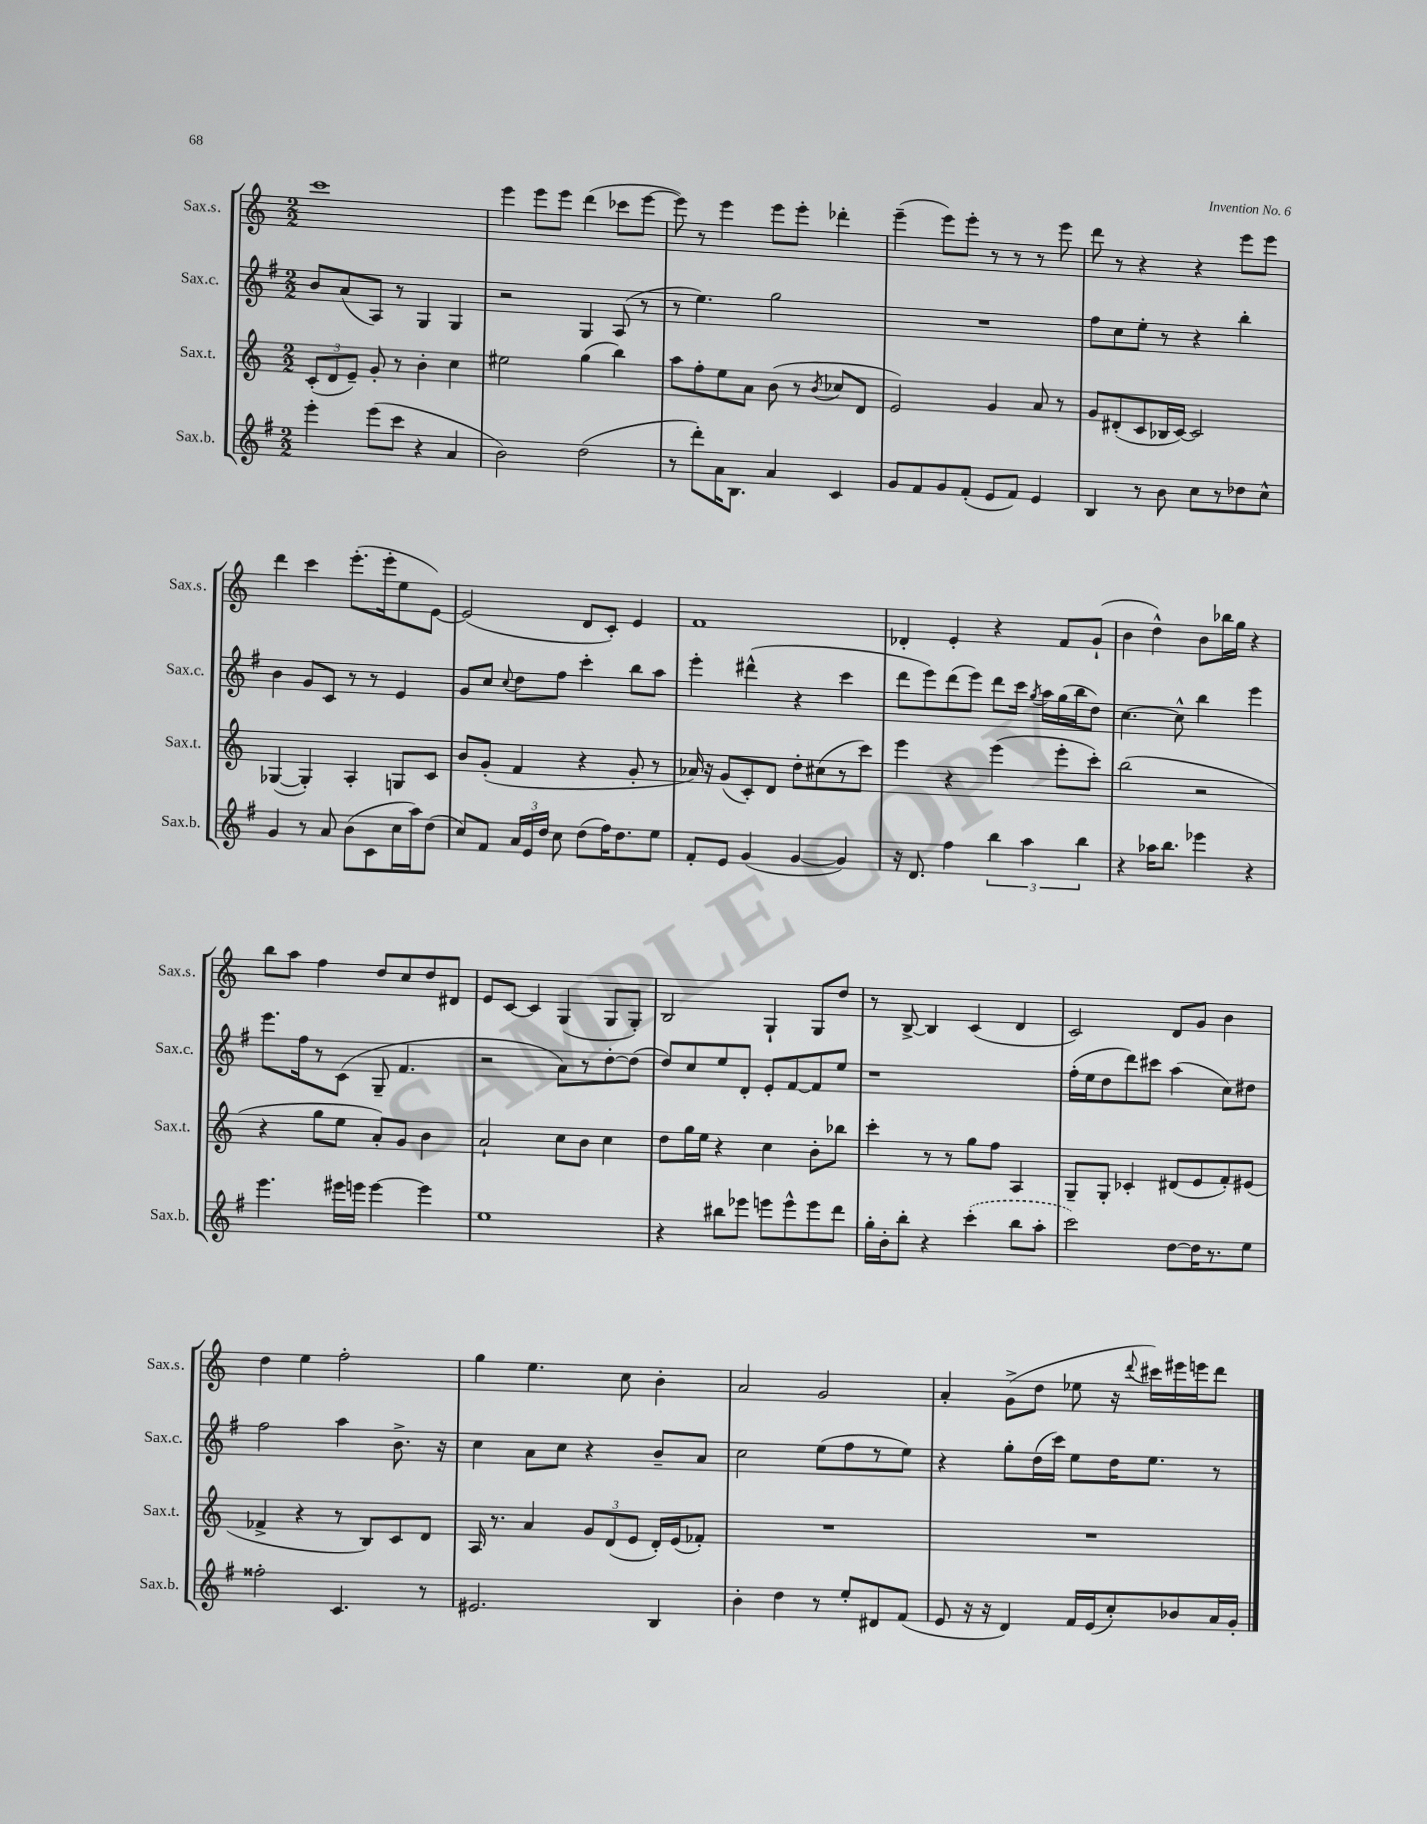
<<
\new StaffGroup <<
\new Staff = "s0" \with { instrumentName = "Sax.s." shortInstrumentName = "Sax.s." } {
    \clef treble \key c \major \numericTimeSignature \time 2/2
    \autoBeamOff c'''1 |
    e'''4 e'''8[ e'''8] d'''4( ces'''8[ e'''8]~ |
    e'''8) r8 e'''4 e'''8[ e'''8]-. des'''4-. |
    e'''4--( e'''8[) e'''8]-. r8 r8 r8 e'''8 |
    d'''8 r8 r4 r4 e'''8[ e'''8] |
    d'''4 c'''4 e'''8.[-.( e'''16-. e''8 e'8]~) |
    e'2( d'8[ c'8]-.) e'4 |
    f'1 |
    des'4-. e'4-. r4 f'8[ g'8]-!( |
    b'4 d''4-^) b'8[ bes''16 g''16] r4 |
    b''8[ a''8] f''4 d''8[ c''8 d''8 dis'8] |
    e'8[ c'8]~ c'4 g4( g8[ g8]-.) |
    b2 g4-! g8[ d''8] |
    r8 b8~-> b4 c'4( d'4 |
    c'2) d'8[ g'8] b'4 |
    d''4 e''4 f''2-. |
    g''4 e''4. c''8 b'4-. |
    a'2 g'2 |
    a'4-. g'8[->( d''8] ees''8 r16 \appoggiatura { d'''8 } cis'''16[) eis'''16 e'''16 d'''8] \bar "|." |
}
\new Staff = "s1" \with { instrumentName = "Sax.c." shortInstrumentName = "Sax.c." } {
    \clef treble \key g \major \numericTimeSignature \time 2/2
    \autoBeamOff b'8[ a'8( a8]) r8 g4 g4 |
    r2 g4 a8( r8 |
    r8 e''4.) g''2 |
    R1 |
    fis''8[ c''8 e''8]-. r8 r4 b''4-. |
    b'4 g'8[ c'8] r8 r8 e'4 |
    g'8[ c''8] \appoggiatura { c''8 } d''8[ fis''8] c'''4-. b''8[ a''8] |
    e'''4-. dis'''4-^( r4 c'''4 |
    d'''8[ e'''8) d'''8( e'''8]) d'''8[ c'''16] \acciaccatura { g''8 } a''16[ g''16( b''16 d''8]) |
    c''4.~ c''8-^ b''4 e'''4 |
    e'''8.[ fis''16 r8 c'8]( g8-- fis'4. |
    r2 a'8[) r8 d''8~-. d''8]( |
    d''8[) c''8 e''8 d'8]-. e'8[-. fis'8~ fis'8 e''8] |
    r1 |
    fis''16[-.( e''16 d''8 d'''8) cis'''8] a''4( c''8[) dis''8] |
    fis''2 a''4 b'8.-> r16 |
    c''4 a'8[ c''8] r4 b'8[-- a'8] |
    c''2 e''8[( fis''8 r8 e''8]) |
    r4 g''8[-. d''16( c'''16]) e''8[ d''16 e''8.] r8 \bar "|." |
}
\new Staff = "s2" \with { instrumentName = "Sax.t." shortInstrumentName = "Sax.t." } {
    \clef treble \key c \major \numericTimeSignature \time 2/2
    \autoBeamOff \tuplet 3/2 { c'8[-.( d'8 e'8]--) } g'8-. r8 b'4-. c''4 |
    eis''2 g''4( b''4) |
    a''8[ f''8-. e''8 a'8] b'8( r8 \acciaccatura { b'8 } ces''8[ d'8] |
    e'2) g'4 a'8 r8 |
    g'8[ dis'8-.( c'8 bes16 c'16]~) c'2 |
    ges4~( ges4-.) a4-. g8[ c'8] |
    b'8[ g'8]-.( f'4 r4 g'8-. r8 |
    aes'16) r16 g'8[( c'8-.) d'8] d''8[-. cis''8( r8 c'''8]) |
    e'''4 r4 e'''4( e'''8[-. c'''8]-.) |
    b''2( r2 |
    r4 g''8[ e''8] a'8[-.) g'8] b'4 |
    a'2-! c''8[ b'8] c''4 |
    d''8[ g''16 e''16] r4 c''4 b'8[-. bes''8] |
    c'''4-. r8 r8 g''8[ f''8] a4 |
    g8[-- g8]-. ces'4-. dis'8[( e'8 f'8-.) eis'8]( |
    fes'4-> r4 r8 b8[) c'8 d'8] |
    a16 r8. a'4 \tuplet 3/2 { g'8[ d'8( e'8] } d'16[-.) e'16( fes'8]-.) |
    R1 |
    R1 \bar "|." |
}
\new Staff = "s3" \with { instrumentName = "Sax.b." shortInstrumentName = "Sax.b." } {
    \clef treble \key g \major \numericTimeSignature \time 2/2
    \autoBeamOff e'''4-. e'''8[( c'''8] r4 a'4 |
    b'2) d''2( |
    r8 d'''8[-.) a'16 b8.] a'4 c'4 |
    g'8[ fis'8 g'8 fis'8]-.( e'8[ fis'8]) e'4 |
    b4 r8 b'8 c''8[ r8 des''8 c''8]-^ |
    g'4 r8 a'8 b'8[( c'8 c''16 a''16) d''8]( |
    c''8[) fis'8] \tuplet 3/2 { a'16[ e'16 d''16] } c''8 d''8[( fis''16) d''8. e''8] |
    fis'8[-. e'8] g'4( g'4~ g'4) |
    r16 d'8. fis''4 \tuplet 3/2 { b''4 a''4 b''4 } |
    r4 aes''16[ b''8.] ees'''4 r4 |
    e'''4. eis'''16[ e'''16] e'''4~ e'''4 |
    e''1 |
    r4 bis''8[ ees'''8] e'''8[ e'''8-^ e'''8 d'''8] |
    g''16[-. b'16-. b''8]-. r4 \once \slurDashed c'''4-.( b''8[ a''8]-. |
    c'''2) d''8[~ d''16 r8. e''8] |
    fisis''2-. c'4. r8 |
    eis'2. b4 |
    b'4-. d''4 r8 e''8[-. dis'8 fis'8]( |
    e'8 r16 r16 d'4) fis'16[ e'16( c''8-.) bes'8 a'16 g'16]-. \bar "|." |
}
>>
>>
\layout { \context { \Score \remove "Bar_number_engraver" } }
